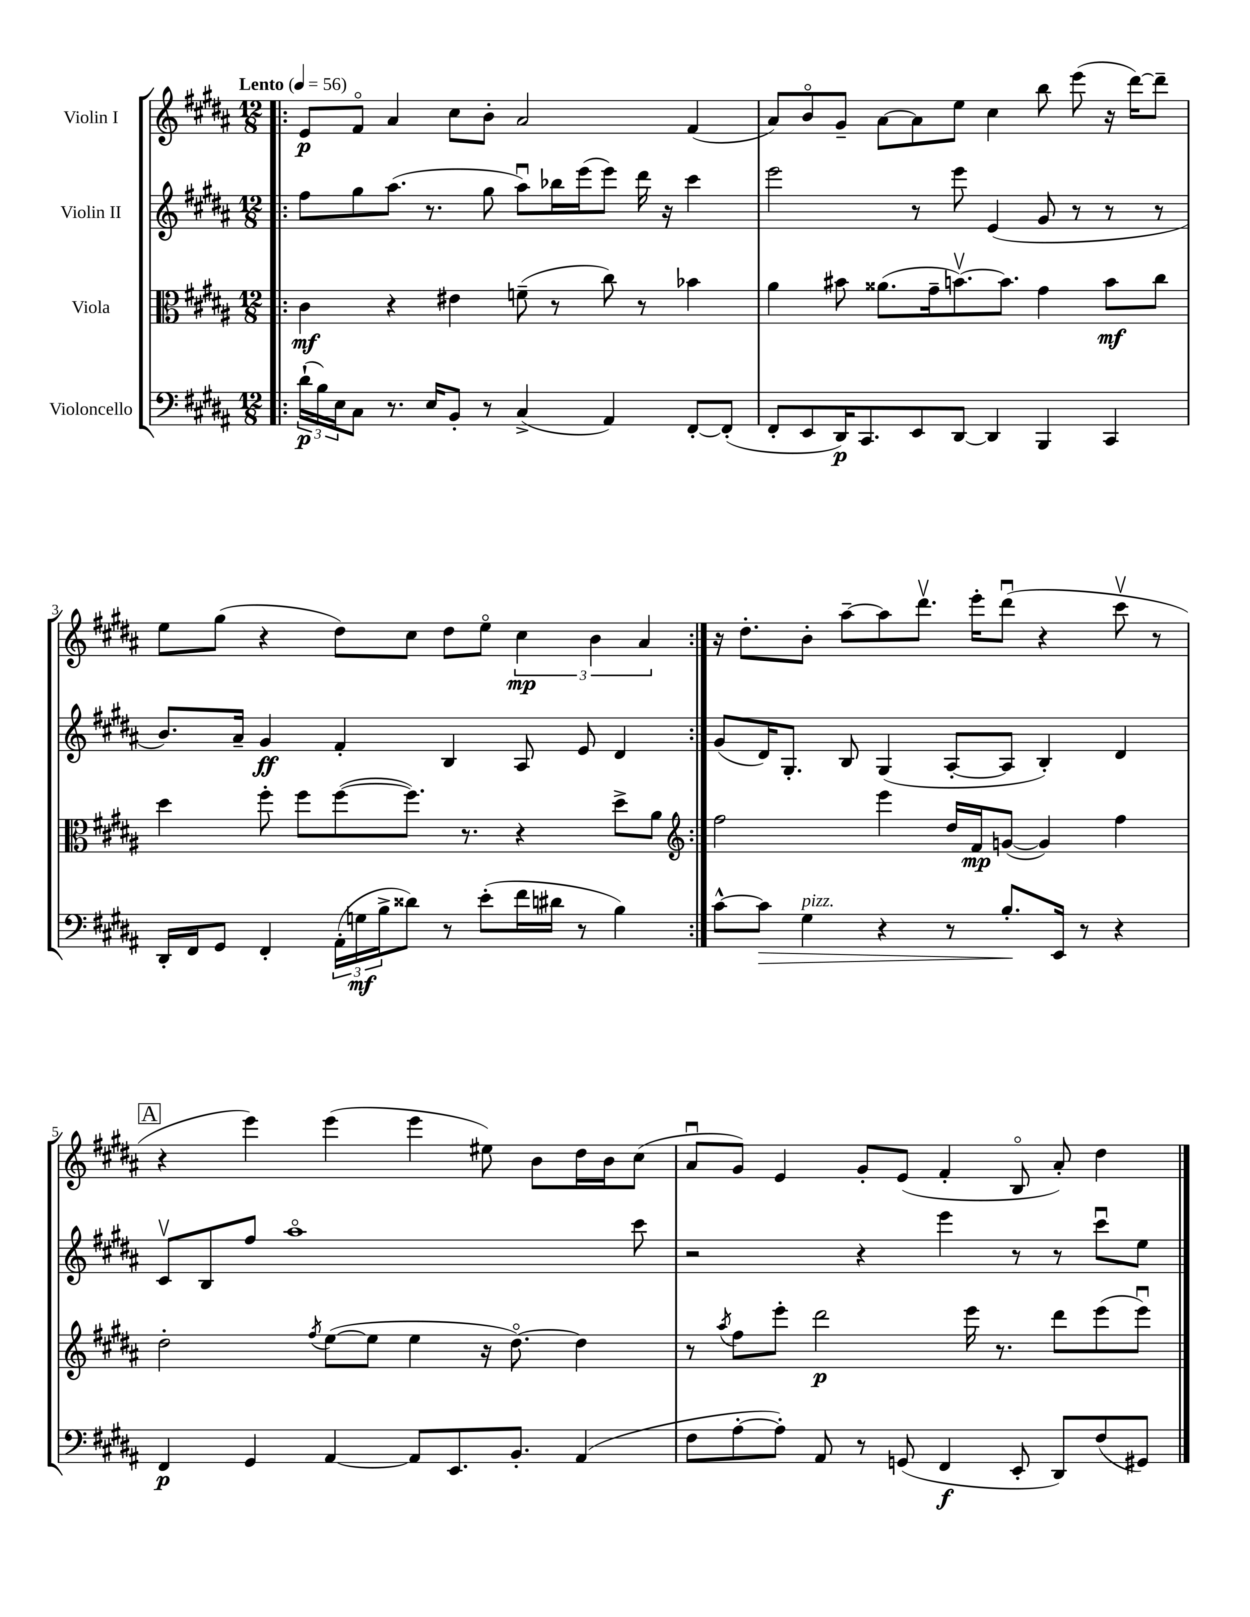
<<
\new StaffGroup <<
\new Staff = "s0" \with { instrumentName = "Violin I" } {
    \clef treble \key b \major \numericTimeSignature \time 12/8 \tempo "Lento" 4 = 56
    \repeat volta 2 { \bar ".|:" e'8\p fis'8\flageolet ais'4 cis''8 b'8-. ais'2 fis'4( |
    ais'8) b'8\flageolet gis'8-- ais'8~ ais'8 e''8 cis''4 b''8 e'''8( r16 dis'''16~) dis'''8-- |
    e''8 gis''8( r4 dis''8) cis''8 dis''8 e''8\flageolet \tuplet 3/2 { cis''4\mp b'4 ais'4 } | }
    r16 dis''8.-. b'8-. ais''8~-- ais''8 dis'''8.\upbow e'''16-. dis'''8\downbow( r4 cis'''8\upbow r8 |
    \mark \markup { \box "A" } r4 e'''4) e'''4( e'''4 eis''8) b'8 dis''16 b'16 cis''8( |
    ais'8\downbow gis'8) e'4 gis'8-. e'8( fis'4-. b8\flageolet ais'8-.) dis''4 \bar "|." |
}
\new Staff = "s1" \with { instrumentName = "Violin II" } {
    \clef treble \key b \major \numericTimeSignature \time 12/8
    \repeat volta 2 { \bar ".|:" fis''8 gis''8 ais''8.( r8. gis''8 ais''8\downbow) bes''16 e'''16( e'''8) dis'''16 r16 cis'''4 |
    e'''2 r8 e'''8 e'4( gis'8 r8 r8 r8 |
    b'8.) ais'16-- gis'4\ff fis'4-. b4 ais8 e'8 dis'4 | }
    gis'8( dis'16) gis8.-. b8 gis4( ais8~-. ais8 b4-.) dis'4 |
    \mark \markup { \box "A" } cis'8\upbow b8 fis''8 ais''1\flageolet cis'''8 |
    r2 r4 e'''4 r8 r8 cis'''8\downbow e''8 \bar "|." |
}
\new Staff = "s2" \with { instrumentName = "Viola" } {
    \clef alto \key b \major \numericTimeSignature \time 12/8
    \repeat volta 2 { \bar ".|:" cis'4\mf r4 eis'4 f'8--( r8 cis''8) r8 bes'4 |
    ais'4 bis'8 aisis'8.( gis'16-- b'8.~\upbow) b'8. gis'4 b'8\mf cis''8 |
    dis''4 fis''8-. fis''8 fis''8~( fis''8.) r8. r4 dis''8-> ais'8 | }
    \clef treble fis''2 e'''4 dis''16 fis'16\mp g'8~( g'4) fis''4 |
    \mark \markup { \box "A" } dis''2-. \acciaccatura { fis''8 } e''8~( e''8 e''4 r16 dis''8.~\flageolet) dis''4 |
    r8 \acciaccatura { ais''8 } fis''8 e'''8-. dis'''2\p e'''16 r8. dis'''8 e'''8( e'''8\downbow) \bar "|." |
}
\new Staff = "s3" \with { instrumentName = "Violoncello" } {
    \clef bass \key b \major \numericTimeSignature \time 12/8
    \repeat volta 2 { \bar ".|:" \tuplet 3/2 { dis'16-!\p( b16) e16 } cis8 r8. e16 b,8-. r8 cis4->( ais,4) fis,8~-. fis,8-.( |
    fis,8-. e,8 dis,16\p) cis,8. e,8 dis,8~ dis,4 b,,4 cis,4 |
    dis,16-. fis,16 gis,8 fis,4-. \tuplet 3/2 { ais,16-.( g16\mf b16-> } disis'8) r8 e'8-.( fis'16 dis'16 r8 b4) | }
    cis'8~-^ cis'8\> gis4^\markup { \italic "pizz." } r4 r8 b8.-.\! e,16 r8 r4 |
    \mark \markup { \box "A" } fis,4\p gis,4 ais,4~ ais,8 e,8. b,8.-. ais,4( |
    fis8 ais8~-. ais8-.) ais,8 r8 g,8( fis,4\f e,8-. dis,8) fis8( gis,8) \bar "|." |
}
>>
>>
